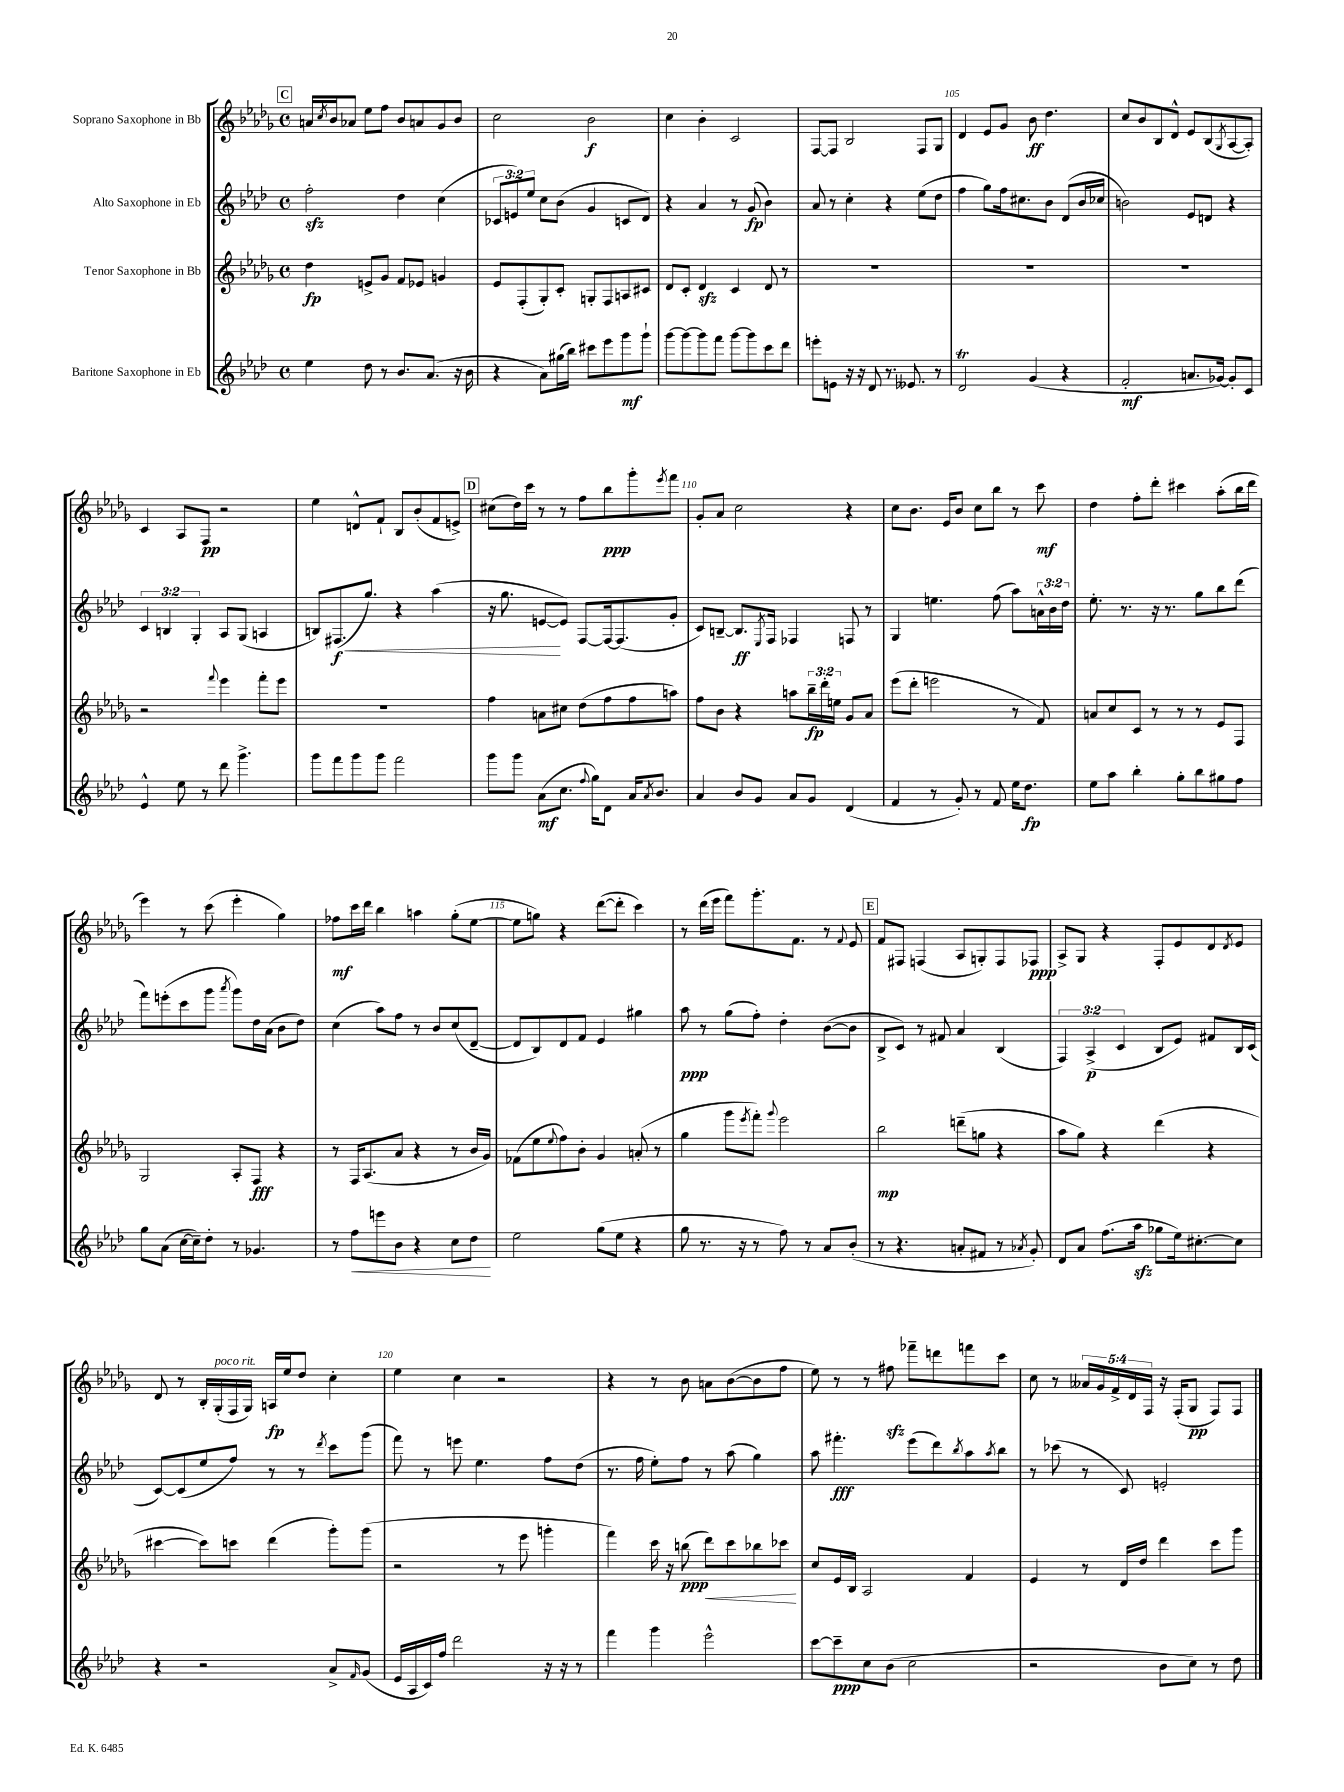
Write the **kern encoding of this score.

**kern	**dynam	**kern	**dynam	**kern	**dynam	**kern	**dynam
*part4	*part4	*part3	*part3	*part2	*part2	*part1	*part1
*staff4	*staff4	*staff3	*staff3	*staff2	*staff2	*staff1	*staff1
*I"Baritone Saxophone in Eb	*	*I"Tenor Saxophone in Bb	*	*I"Alto Saxophone in Eb	*	*I"Soprano Saxophone in Bb	*
*clefG2	*	*clefG2	*	*clefG2	*	*clefG2	*
*k[b-e-a-d-]	*	*k[b-e-a-d-g-]	*	*k[b-e-a-d-]	*	*k[b-e-a-d-g-]	*
*M4/4	*	*M4/4	*	*M4/4	*	*M4/4	*
*met(c)	*	*met(c)	*	*met(c)	*	*met(c)	*
!!LO:REH:place=s1:t=C
=101	=101	=101	=101	=101	=101	=101	=101
4ee-\	.	4dd-\	fp	2ffzz'\	.	16an/LL	.
.	.	.	.	.	.	8qcc/	.
.	.	.	.	.	.	16b-/J	.
.	.	.	.	.	.	8a-X/J	.
8dd-\	.	8en^/L	.	.	.	8ee-\L	.
8r	.	8g-/J	.	.	.	8ff\J	.
8.b-/L	.	8f/L	.	4dd-\	.	8b-/L	.
.	.	8e-X/J	.	.	.	8an/	.
(8.a-/J	.	.	.	.	.	.	.
.	.	4gn/	.	(4cc\	.	8g-/	.
16r	.	.	.	.	.	8b-/J	.
16b-\	.	.	.	.	.	.	.
=102	=102	=102	=102	=102	=102	=102	=102
4r	.	8e-/L	.	12c-X/L	.	2cc\	.
.	.	.	.	12en/)	.	.	.
.	.	(8F'/	.	.	.	.	.
.	.	.	.	12ee-/J	.	.	.
8a-\L)	.	8G-'/)	.	8cc\L	.	.	.
(16gg#X\L	.	8c'/J	.	(8b-\J	.	.	.
16bb-\JJ)	.	.	.	.	.	.	.
8ccc#X\L	.	8Gn'/L	.	4g/	.	2b-\	f
8eee-\	.	8F/	.	.	.	.	.
8ggg\	mf	8An/	.	8cn/L	.	.	.
8ggg`\J	.	8c#X/J	.	8d-/J)	.	.	.
=103	=103	=103	=103	=103	=103	=103	=103
[8ggg\L	.	8d-/L	.	4r	.	4cc\	.
8ggg\_	.	8c'/J	.	.	.	.	.
8ggg\]	.	4d-zz/	.	4a-/	.	4b-'\	.
8fff\J	.	.	.	.	.	.	.
[8ggg\L	.	4c/	.	8r	.	2c/	.
8ggg\]	.	.	.	(8g/	fp	.	.
8ccc\	.	8d-/	.	4b-\)	.	.	.
8ddd-\J	.	8r	.	.	.	.	.
=104	=104	=104	=104	=104	=104	=104	=104
8eeen'\L	.	1r	.	8a-/	.	[8F/L	.
8en\J	.	.	.	8r	.	8F/J]	.
16r	.	.	.	4cc'\	.	2B-/	.
16r	.	.	.	.	.	.	.
8d-/	.	.	.	.	.	.	.
8.r	.	.	.	4r	.	.	.
8.e--X/	.	.	.	.	.	.	.
.	.	.	.	(8ee-\L	.	8F/L	.
8r	.	.	.	8dd-\J	.	8G-/J	.
=105	=105	=105	=105	=105	=105	=105	=105
2d-T/	.	1r	.	4ff\	.	4d-/	.
.	.	.	.	8gg\L)	.	8e-/L	.
.	.	.	.	16ff\k	.	8g-/J	.
.	.	.	.	8.cc#X\	.	.	.
(4g/	.	.	.	.	.	8b-\	ff
.	.	.	.	8b-\J	.	4.dd-\	.
4r	.	.	.	(8d-/L	.	.	.
.	.	.	.	16b-/L	.	.	.
.	.	.	.	16cc-X/JJ	.	.	.
=106	=106	=106	=106	=106	=106	=106	=106
2f'/	mf	1r	.	2bn\)	.	8cc/L	.
.	.	.	.	.	.	8b-/	.
.	.	.	.	.	.	8B-/	.
.	.	.	.	.	.	8d-^^/J	.
8.an/L	.	.	.	8e-/L	.	8e-/L	.
.	.	.	.	8dn/J	.	(8B-/	.
[16g-X/Jk)	.	.	.	.	.	.	.
.	.	.	.	.	.	8qG-/	.
8g-'/L]	.	.	.	4r	.	[8A-/	.
8c/J	.	.	.	.	.	8A-'/J])	.
!!LO:LB:g=z
=107	=107	=107	=107	=107	=107	=107	=107
4e-^^/	.	2r	.	6c/	.	4c/	.
.	.	.	.	6Bn/	.	.	.
8ee-\	.	.	.	.	.	8A-/L	.
.	.	.	.	6G'/	.	.	.
8r	.	.	.	.	.	8F/J	pp
.	.	8qqfff/	.	.	.	.	.
8ddd-\	.	4eee-\	.	8A-/L	.	2r	.
4.ggg^\	.	.	.	(8G/J	.	.	.
.	.	8fff'\L	.	4An/	.	.	.
.	.	8eee-\J	.	.	.	.	.
=108	=108	=108	=108	=108	=108	=108	=108
8ggg\L	.	1r	.	8Bn/L)	.	4ee-\	.
!	!	!	!	!	!LO:HP:b	!	!
8fff\	.	.	.	(8.F#X/	< f	.	.
8ggg\	.	.	.	.	.	8dn^^/L	.
.	.	.	.	8.gg/J)	.	.	.
8ggg\J	.	.	.	.	.	8f`/J	.
2fff\	.	.	.	4r	.	8B-/L	.
.	.	.	.	.	.	(8b-'/	.
.	.	.	.	(4aa-\	.	8f/	.
.	.	.	.	.	.	8en^/J)	.
!!LO:REH:place=s1:t=D
=109	=109	=109	=109	=109	=109	=109	=109
8ggg\L	.	4ff\	.	16r	.	(8cc#X\L	.
.	.	.	.	8.gg\	.	.	.
8ggg\J	.	.	.	.	.	16dd-\L)	.
.	.	.	.	.	.	16ccc\JJ	.
(8a-\L	mf	8an\L	.	[8en/L	.	8r	.
8.cc\J	.	8cc#X\J	.	8e/J])	[	8r	.
.	.	(8dd-\L	.	[8F/L	.	8ff\L	.
8qqff/	.	.	.	.	.	.	.
16gg\KL)	.	.	.	.	.	.	.
8d-\J	.	8ff\	.	16F/k_	.	8bb-\	ppp
.	.	.	.	(8.F/]	.	.	.
16a-/KL	.	8ff\	.	.	.	8ggg-'\	.
8qa-/	.	.	.	.	.	.	.
8.b-/J	.	.	.	.	.	.	.
.	.	.	.	.	.	8qeee-/	.
.	.	8aan\J)	.	8g'/J	.	8fff\J	.
=110	=110	=110	=110	=110	=110	=110	=110
4a-/	.	8ff\L	.	8c/L)	.	8g-'/L	.
.	.	8b-\J	.	[8Bn~/J	.	8a-/J	.
8b-/L	.	4r	.	8.B/L]	ff	2cc\	.
8g/J	.	.	.	.	.	.	.
.	.	.	.	8qE-/	.	.	.
.	.	.	.	16F/Jk	.	.	.
8a-/L	.	8aan\L	.	4F-X/	.	.	.
8g/J	.	24bb-~\L	fp	.	.	.	.
.	.	24ddd-'\	.	.	.	.	.
.	.	24een\JJ	.	.	.	.	.
(4d-/	.	8g-/L	.	8Fn/	.	4r	.
.	.	8a-/J	.	8r	.	.	.
=111	=111	=111	=111	=111	=111	=111	=111
4f/	.	(8eee-\L	.	4G/	.	8cc\L	.
.	.	8ddd-'\J	.	.	.	8.b-\J	.
8r	.	2eeen\	.	4.een\	.	.	.
.	.	.	.	.	.	16e-/KL	.
8g'/)	.	.	.	.	.	8b-/J	.
8r	.	.	.	.	.	8cc\L	.
8f/	.	.	.	(8ff\	.	8bb-\J	.
16ee-\KL	.	8r	.	8aa-\L)	.	8r	.
8.dd-\J	fp	.	.	.	.	.	.
.	.	8f/)	.	24an^^\L	.	8ccc\	mf
.	.	.	.	24b-\	.	.	.
.	.	.	.	24dd-\JJ	.	.	.
=112	=112	=112	=112	=112	=112	=112	=112
8ee-\L	.	8an/L	.	8.ee-'\	.	4dd-\	.
8aa-\J	.	8cc/	.	.	.	.	.
.	.	.	.	8.r	.	.	.
4bb-'\	.	8c/J	.	.	.	8ff'\L	.
.	.	8r	.	16r	.	8ddd-'\J	.
.	.	.	.	8.r	.	.	.
8gg'\L	.	8r	.	.	.	4ccc#X\	.
8bb-\	.	8r	.	8gg\L	.	.	.
8gg#X\	.	8e-/L	.	8bb-\	.	(8aa-'\L	.
8ff\J	.	8F/J	.	(8ddd-\J	.	16bb-\L	.
.	.	.	.	.	.	16ddd-\JJ	.
!!LO:LB:g=z
=113	=113	=113	=113	=113	=113	=113	=113
8gg\L	.	2G-/	.	8fff\L)	.	4eee-\)	.
(8a-\J	.	.	.	(8eeen'\	.	.	.
[16cc\LL	.	.	.	8ccc\	.	8r	.
16cc~\J])	.	.	.	.	.	.	.
8dd-'\J	.	.	.	8ggg\J	.	(8ccc\	.
.	.	.	.	8qaaa-/	.	.	.
8r	.	8A-'/L	.	8ggg\L)	.	4eee-'\	.
4.g-X/	.	8F/J	fff	16dd-\L	.	.	.
.	.	.	.	(16a-\JJ	.	.	.
.	.	4r	.	8b-\L	.	4gg-\)	.
.	.	.	.	8dd-\J)	.	.	.
=114	=114	=114	=114	=114	=114	=114	=114
8r	.	8r	.	(4cc\	.	8ff-X\L	mf
!	!LO:HP:b	!	!	!	!	!	!
8ff\L	<	16F/KL	.	.	.	16ccc\L	.
.	.	(8.A-/	.	.	.	16ddd-\JJ	.
8eeen\	.	.	.	8aa-\L)	.	4bb-\	.
8b-\J	.	8a-/J	.	8ff\J	.	.	.
4r	.	4r	.	8r	.	4aan\	.
.	.	.	.	8b-/L	.	.	.
8cc\L	.	8r	.	(8cc/	.	(8gg-'\L	.
8dd-\J	.	16b-/LL	.	[8d-~/J	.	[8ee-\J	.
.	.	16g-/JJ)	.	.	.	.	.
.	[	.	.	.	.	.	.
=115	=115	=115	=115	=115	=115	=115	=115
2ee-\	.	(8f-X\L	.	8d-/L]	.	8ee-\L]	.
.	.	8ee-\	.	8B-/)	.	8ggn\J)	.
.	.	8qqee-/	.	.	.	.	.
.	.	8ff\)	.	8d-/	.	4r	.
.	.	8b-'\J	.	8f/J	.	.	.
(8gg\L	.	4g-/	.	4e-/	.	([8ddd-\L	.
8ee-\J	.	.	.	.	.	8ddd-'\J]	.
4r	.	(8an'/	.	4gg#X\	.	4ccc\)	.
.	.	8r	.	.	.	.	.
=116	=116	=116	=116	=116	=116	=116	=116
8gg\	.	4gg-\	.	8aa-\	ppp	8r	.
8.r	.	.	.	8r	.	(16ddd-\LL	.
.	.	.	.	.	.	16eee-\JJ	.
.	.	8ggg-\L	.	(8gg\L	.	8fff\L)	.
16r	.	.	.	.	.	.	.
.	.	8qeee-/	.	.	.	.	.
8r	.	8fff'\J)	.	8ff'\J)	.	8.ggg-'\	.
.	.	8qqggg-/	.	.	.	.	.
8ff\)	.	2eee-\	.	4dd-'\	.	.	.
.	.	.	.	.	.	8.f\J	.
8r	.	.	.	.	.	.	.
8a-/L	.	.	.	([8b-\L	.	8r	.
.	.	.	.	.	.	8qqf/	.
(8b-'/J	.	.	.	8b-\J]	.	8e-/	.
!!LO:REH:place=s1:t=E
=117	=117	=117	=117	=117	=117	=117	=117
8r	.	2bb-\	mp	8B-^/L	.	8f/L	.
4.r	.	.	.	8c/J)	.	8F#X/J	.
.	.	.	.	8r	.	(4Fn/	.
.	.	.	.	8f#X/	.	.	.
8an'/L	.	(8dddn~\L	.	4a-/	.	8A-/L	.
8f#X/J	.	8ggn\J	.	.	.	8Gn'/)	.
8r	.	4r	.	(4B-/	.	8F/	.
8qa-X/	.	.	.	.	.	.	.
8g'/)	.	.	.	.	.	8F-X/J	ppp
=118	=118	=118	=118	=118	=118	=118	=118
8d-/L	.	8aa-\L	.	6F/)	.	8A-^/L	.
8a-/J	.	8gg-\J)	.	.	.	8G-/J	.
.	.	.	.	(6A-^/	p	.	.
(8.ff\L	.	4r	.	.	.	4r	.
.	.	.	.	6c/	.	.	.
16aa-zz\Jk	.	.	.	.	.	.	.
8gg-X\L	.	(4ddd-\	.	8B-/L	.	8F'/L	.
16ee-\k)	.	.	.	8e-/J)	.	8e-/	.
[8.cc#X'\	.	.	.	.	.	.	.
.	.	4r	.	8f#X/L	.	8d-/	.
.	.	.	.	.	.	8qd-/	.
8cc#\J]	.	.	.	16B-/L	.	8e-/J	.
.	.	.	.	(16c/JJ	.	.	.
!!LO:LB:g=z
=119	=119	=119	=119	=119	=119	=119	=119
4r	.	[4ccc#X\	.	[8c/L)	.	8d-/	.
.	.	.	.	(8c/]	.	8r	.
2r	.	8ccc#\L])	.	8ee-/	.	16B-'/LL	.
!	!	!	!	!	!	!LO:TX:a:i:t=poco rit.	!
.	.	.	.	.	.	(16G-'/	.
.	.	8cccn\J	.	8ff/J)	.	16F/	.
.	.	.	.	.	.	16G-/JJ)	.
.	.	(4ddd-\	.	8r	.	16An/LL	fp
.	.	.	.	.	.	16ee-/J	.
.	.	.	.	8r	.	8dd-/J	.
.	.	.	.	8qddd-/	.	.	.
8a-^/L	.	8ggg-'\L)	.	8ccc\L	.	4cc'\	.
16qqf/	.	.	.	.	.	.	.
(8g/J	.	(8ggg-\J	.	(8ggg\J	.	.	.
=120	=120	=120	=120	=120	=120	=120	=120
16e-/LL	.	2r	.	8fff\)	.	4ee-\	.
16A-/	.	.	.	.	.	.	.
16c/)	.	.	.	8r	.	.	.
16ff/JJ	.	.	.	.	.	.	.
2ddd-\	.	.	.	8eeen\	.	4cc\	.
.	.	.	.	4.ee-\	.	.	.
.	.	8r	.	.	.	2r	.
.	.	8eee-\	.	.	.	.	.
16r	.	4gggn'\	.	8ff\L	.	.	.
16r	.	.	.	.	.	.	.
8r	.	.	.	(8dd-\J	.	.	.
=121	=121	=121	=121	=121	=121	=121	=121
4fff\	.	4fff\)	.	8.r	.	4r	.
.	.	.	.	16ff\	.	.	.
4ggg\	.	16ccc\	.	8ee-'\L)	.	8r	.
.	.	16r	.	.	.	.	.
.	.	(8bbn\	ppp	8ff\J	.	8b-\	.
!	!	!	!LO:HP:b	!	!	!	!
2eee-^^\	.	8ddd-\L)	<	8r	.	8an\L	.
.	.	8ccc\	.	(8aa-\	.	([8b-\	.
.	.	8bb-X\	.	4gg\)	.	8b-\]	.
.	.	8ccc-X\J	.	.	.	8ff\J	.
.	.	.	[	.	.	.	.
=122	=122	=122	=122	=122	=122	=122	=122
[8ccc\L	.	8cc/L	.	8aa-\	.	8ee-\)	.
8ccc~\]	ppp	16e-/L	.	4.fff#X'\	fff	8r	.
.	.	16B-/JJ	.	.	.	.	.
8cc\	.	2A-/	.	.	.	8r	.
(8b-\J	.	.	.	.	.	8ff#Xzz\	.
2cc\	.	.	.	(8eee-\L	.	8fff-X~\L	.
.	.	.	.	8ddd-\)	.	8dddn\	.
.	.	.	.	8qbb-/	.	.	.
.	.	4f/	.	8aa-\	.	8fffn\	.
.	.	.	.	8qaa-/	.	.	.
.	.	.	.	8bb-\J	.	8ccc\J	.
=123	=123	=123	=123	=123	=123	=123	=123
2r	.	4e-/	.	8r	.	8cc\	.
.	.	.	.	(8ccc-X\	.	8r	.
.	.	8r	.	8r	.	20a--X/LL	.
.	.	.	.	.	.	20g-/	.
.	.	.	.	.	.	20f^/	.
.	.	16d-/LL	.	8c/)	.	.	.
.	.	.	.	.	.	20d-/	.
.	.	16dd-/JJ	.	.	.	.	.
.	.	.	.	.	.	20F/JJ	.
8b-\L	.	4ddd-\	.	2en'/	.	16r	.
.	.	.	.	.	.	(16F'/KL	.
8cc\J)	.	.	.	.	.	8G-/J	pp
8r	.	8ccc\L	.	.	.	8F/L)	.
8dd-\	.	8ggg-\J	.	.	.	8F/J	.
==	==	==	==	==	==	==	==
*-	*-	*-	*-	*-	*-	*-	*-
